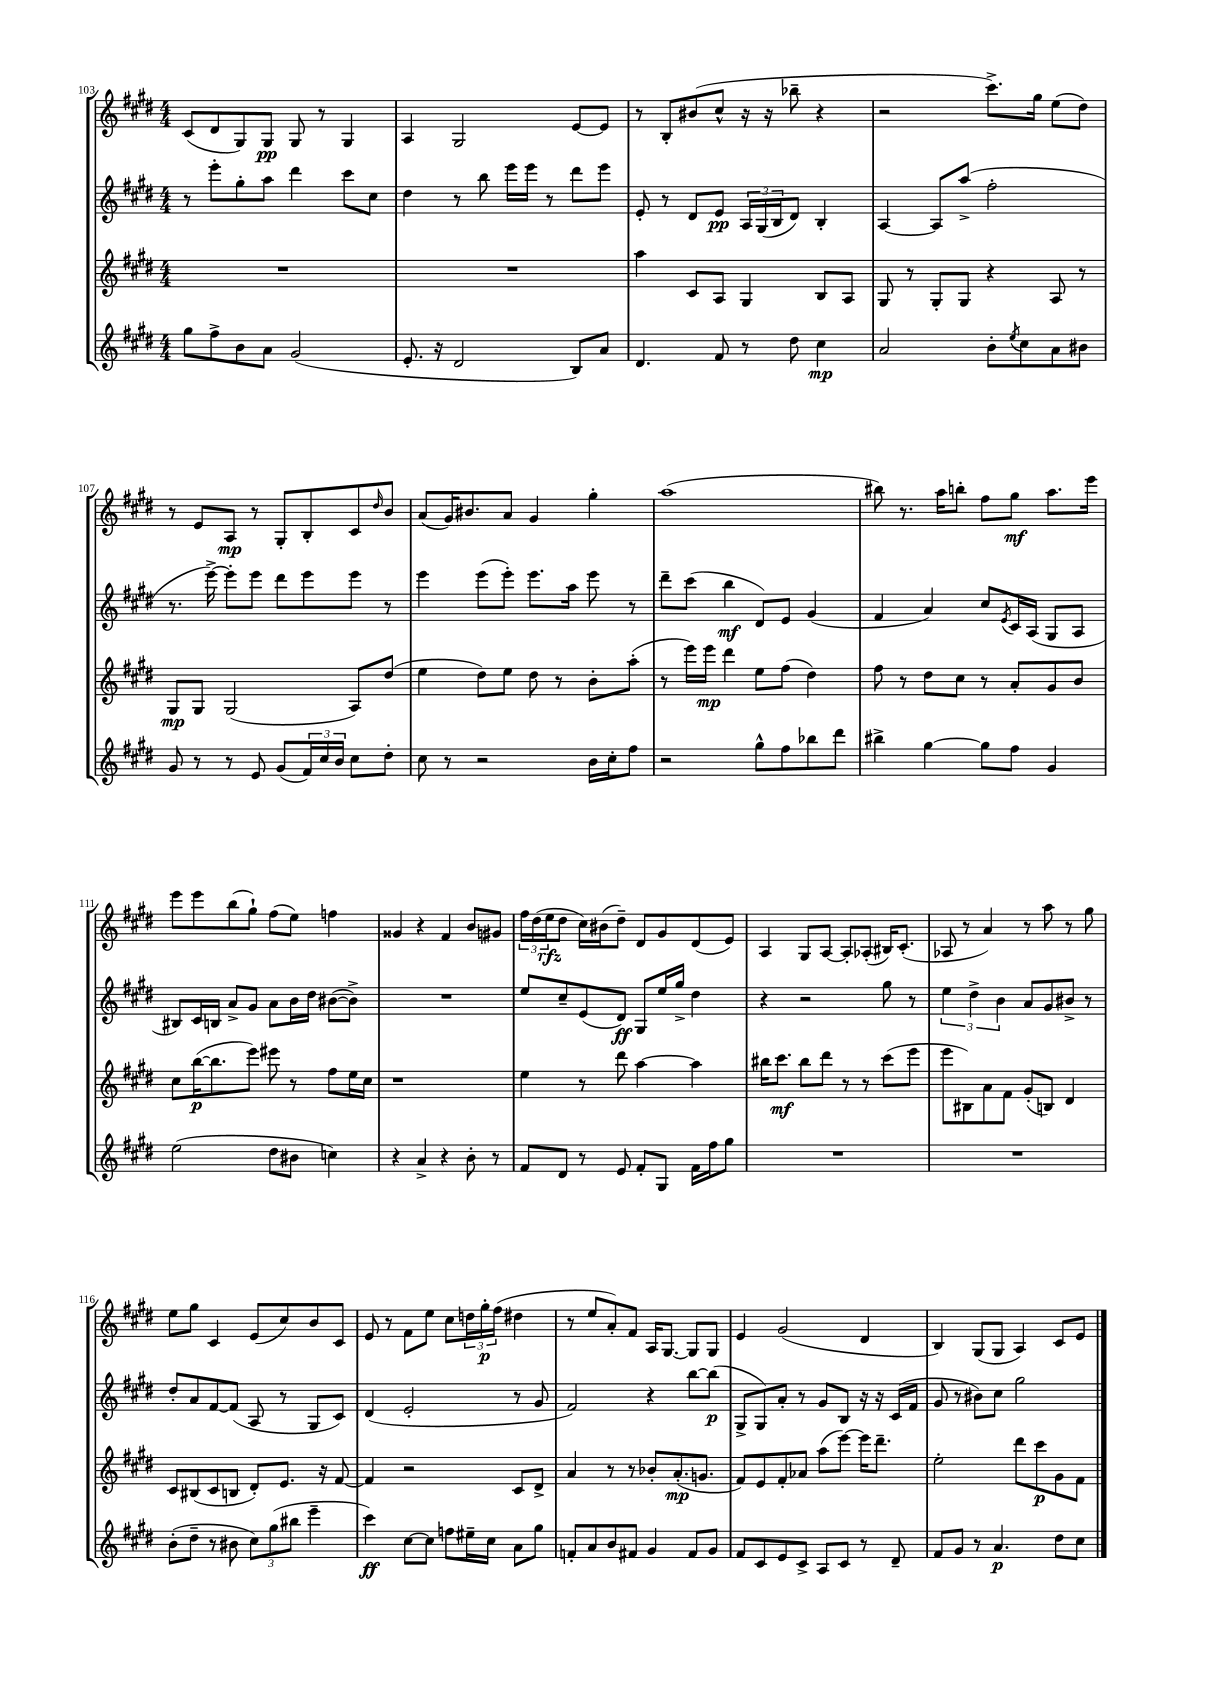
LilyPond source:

<<
\new StaffGroup <<
\new Staff = "s0" {
    \clef treble \key e \major \numericTimeSignature \time 4/4
    cis'8( dis'8 gis8) gis8\pp gis8 r8 gis4 |
    a4 gis2 e'8~ e'8 |
    r8 b8-. bis'8( cis''8-^ r16 r16 bes''8-- r4 |
    r2 cis'''8.->) gis''16 e''8( dis''8) |
    r8 e'8 a8\mp r8 gis8-. b8-. cis'8 \grace { dis''16 } b'8 |
    a'8( gis'16) bis'8. a'8 gis'4 gis''4-. |
    a''1( |
    bis''8) r8. a''16 b''8-. fis''8 gis''8\mf a''8. e'''16 |
    e'''8 e'''8 b''8( gis''8-!) fis''8( e''8) f''4 |
    gisis'4 r4 fis'4 b'8 gis'8 |
    \tuplet 3/2 { fis''16 dis''16( e''16\rfz } dis''8 cis''16) bis'16( dis''8--) dis'8 gis'8 dis'8( e'8) |
    a4 gis8 a8~ a8-. aes8-.( bis16) cis'8.-.( |
    aes8 r8 a'4) r8 a''8 r8 gis''8 |
    e''8 gis''8 cis'4 e'8( cis''8) b'8 cis'8 |
    e'8 r8 fis'8 e''8 cis''8 \tuplet 3/2 { d''16 gis''16-.\p fis''16( } dis''4 |
    r8 e''8 a'8-.) fis'8 a16 gis8.~ gis8 gis8 |
    e'4 gis'2( dis'4 |
    b4) gis8( gis8 a4) cis'8 e'8 \bar "|." |
}
\new Staff = "s1" {
    \clef treble \key e \major \numericTimeSignature \time 4/4
    r8 e'''8-. gis''8-. a''8 dis'''4 cis'''8 cis''8 |
    dis''4 r8 b''8 e'''16 e'''16 r8 dis'''8 e'''8 |
    e'8-. r8 dis'8 e'8\pp \tuplet 3/2 { a16 gis16( b16 } dis'8) b4-. |
    a4~ a8 a''8->( fis''2-. |
    r8. e'''16~->) e'''8-. e'''8 dis'''8 e'''8 e'''8 r8 |
    e'''4 e'''8( e'''8-.) e'''8. a''16 e'''8 r8 |
    dis'''8-- cis'''8( b''4\mf dis'8) e'8 gis'4( |
    fis'4 a'4) cis''8 \acciaccatura { e'8 } cis'16 a16( gis8 a8 |
    bis8) cis'16 b16 a'8-> gis'8 a'8 b'16 dis''16 bis'8~( bis'8->) |
    R1 |
    e''8 cis''8-- e'8( dis'8\ff) gis8 e''16 gis''16-> dis''4 |
    r4 r2 gis''8 r8 |
    \tuplet 3/2 { e''4 dis''4-> b'4 } a'8 gis'8 bis'8-> r8 |
    dis''8-. a'8 fis'8~ fis'8( a8 r8 gis8 cis'8) |
    dis'4( e'2-. r8 gis'8 |
    fis'2) r4 b''8~ b''8\p( |
    gis8-> gis8) a'8-. r8 gis'8 b8 r16 r16 cis'16( fis'16 |
    gis'8 r8 bis'8) cis''8 gis''2 \bar "|." |
}
\new Staff = "s2" {
    \clef treble \key e \major \numericTimeSignature \time 4/4
    R1 |
    R1 |
    a''4 cis'8 a8 gis4 b8 a8 |
    gis8 r8 gis8-. gis8 r4 a8 r8 |
    gis8\mp gis8 gis2( a8) dis''8( |
    e''4 dis''8) e''8 dis''8 r8 b'8-. a''8-.( |
    r8 e'''16) e'''16\mp dis'''4 e''8 fis''8( dis''4) |
    fis''8 r8 dis''8 cis''8 r8 a'8-. gis'8 b'8 |
    cis''8 b''16~\p( b''8. e'''8) eis'''8 r8 fis''8 e''16 cis''16 |
    r1 |
    e''4 r8 dis'''8 a''4~ a''4 |
    bis''16 cis'''8.\mf bis''8 dis'''8 r8 r8 cis'''8( e'''8 |
    e'''8 bis8) a'8 fis'8 gis'8-.( b8) dis'4 |
    cis'8 bis8( cis'8 b8 dis'8-.) e'8. r16 fis'8~ |
    fis'4 r2 cis'8 dis'8-> |
    a'4 r8 r8 bes'8-. a'8.-.\mp( g'8. |
    fis'8) e'8 fis'8-. aes'8 a''8( e'''8~) e'''16 dis'''8.-- |
    e''2-. dis'''8 cis'''8\p gis'8 fis'8 \bar "|." |
}
\new Staff = "s3" {
    \clef treble \key e \major \numericTimeSignature \time 4/4
    gis''8 fis''8-> b'8 a'8 gis'2( |
    e'8.-. r16 dis'2 b8) a'8 |
    dis'4. fis'8 r8 dis''8 cis''4\mp |
    a'2 b'8-. \acciaccatura { e''8 } cis''8 a'8 bis'8 |
    gis'8 r8 r8 e'8 gis'8( \tuplet 3/2 { fis'16) cis''16 b'16 } cis''8 dis''8-. |
    cis''8 r8 r2 b'16 cis''16-. fis''8 |
    r2 gis''8-^ fis''8 bes''8 dis'''8 |
    bis''4-> gis''4~ gis''8 fis''8 gis'4 |
    e''2( dis''8 bis'8 c''4) |
    r4 a'4-> r4 b'8-. r8 |
    fis'8 dis'8 r8 e'8 fis'8-. gis8 fis'16 fis''16 gis''8 |
    R1 |
    R1 |
    b'8-.( dis''8-- r8 bis'8 \tuplet 3/2 { cis''8) gis''8( bis''8 } e'''4-- |
    cis'''4\ff) cis''8~ cis''8 f''8 eis''16-- cis''16 a'8 gis''8 |
    f'8-. a'8 b'8 fis'8 gis'4 fis'8 gis'8 |
    fis'8 cis'8 e'8 cis'8-> a8 cis'8 r8 dis'8-- |
    fis'8 gis'8 r8 a'4.\p dis''8 cis''8 \bar "|." |
}
>>
>>
\layout { \context { \Score currentBarNumber = #103 } }
